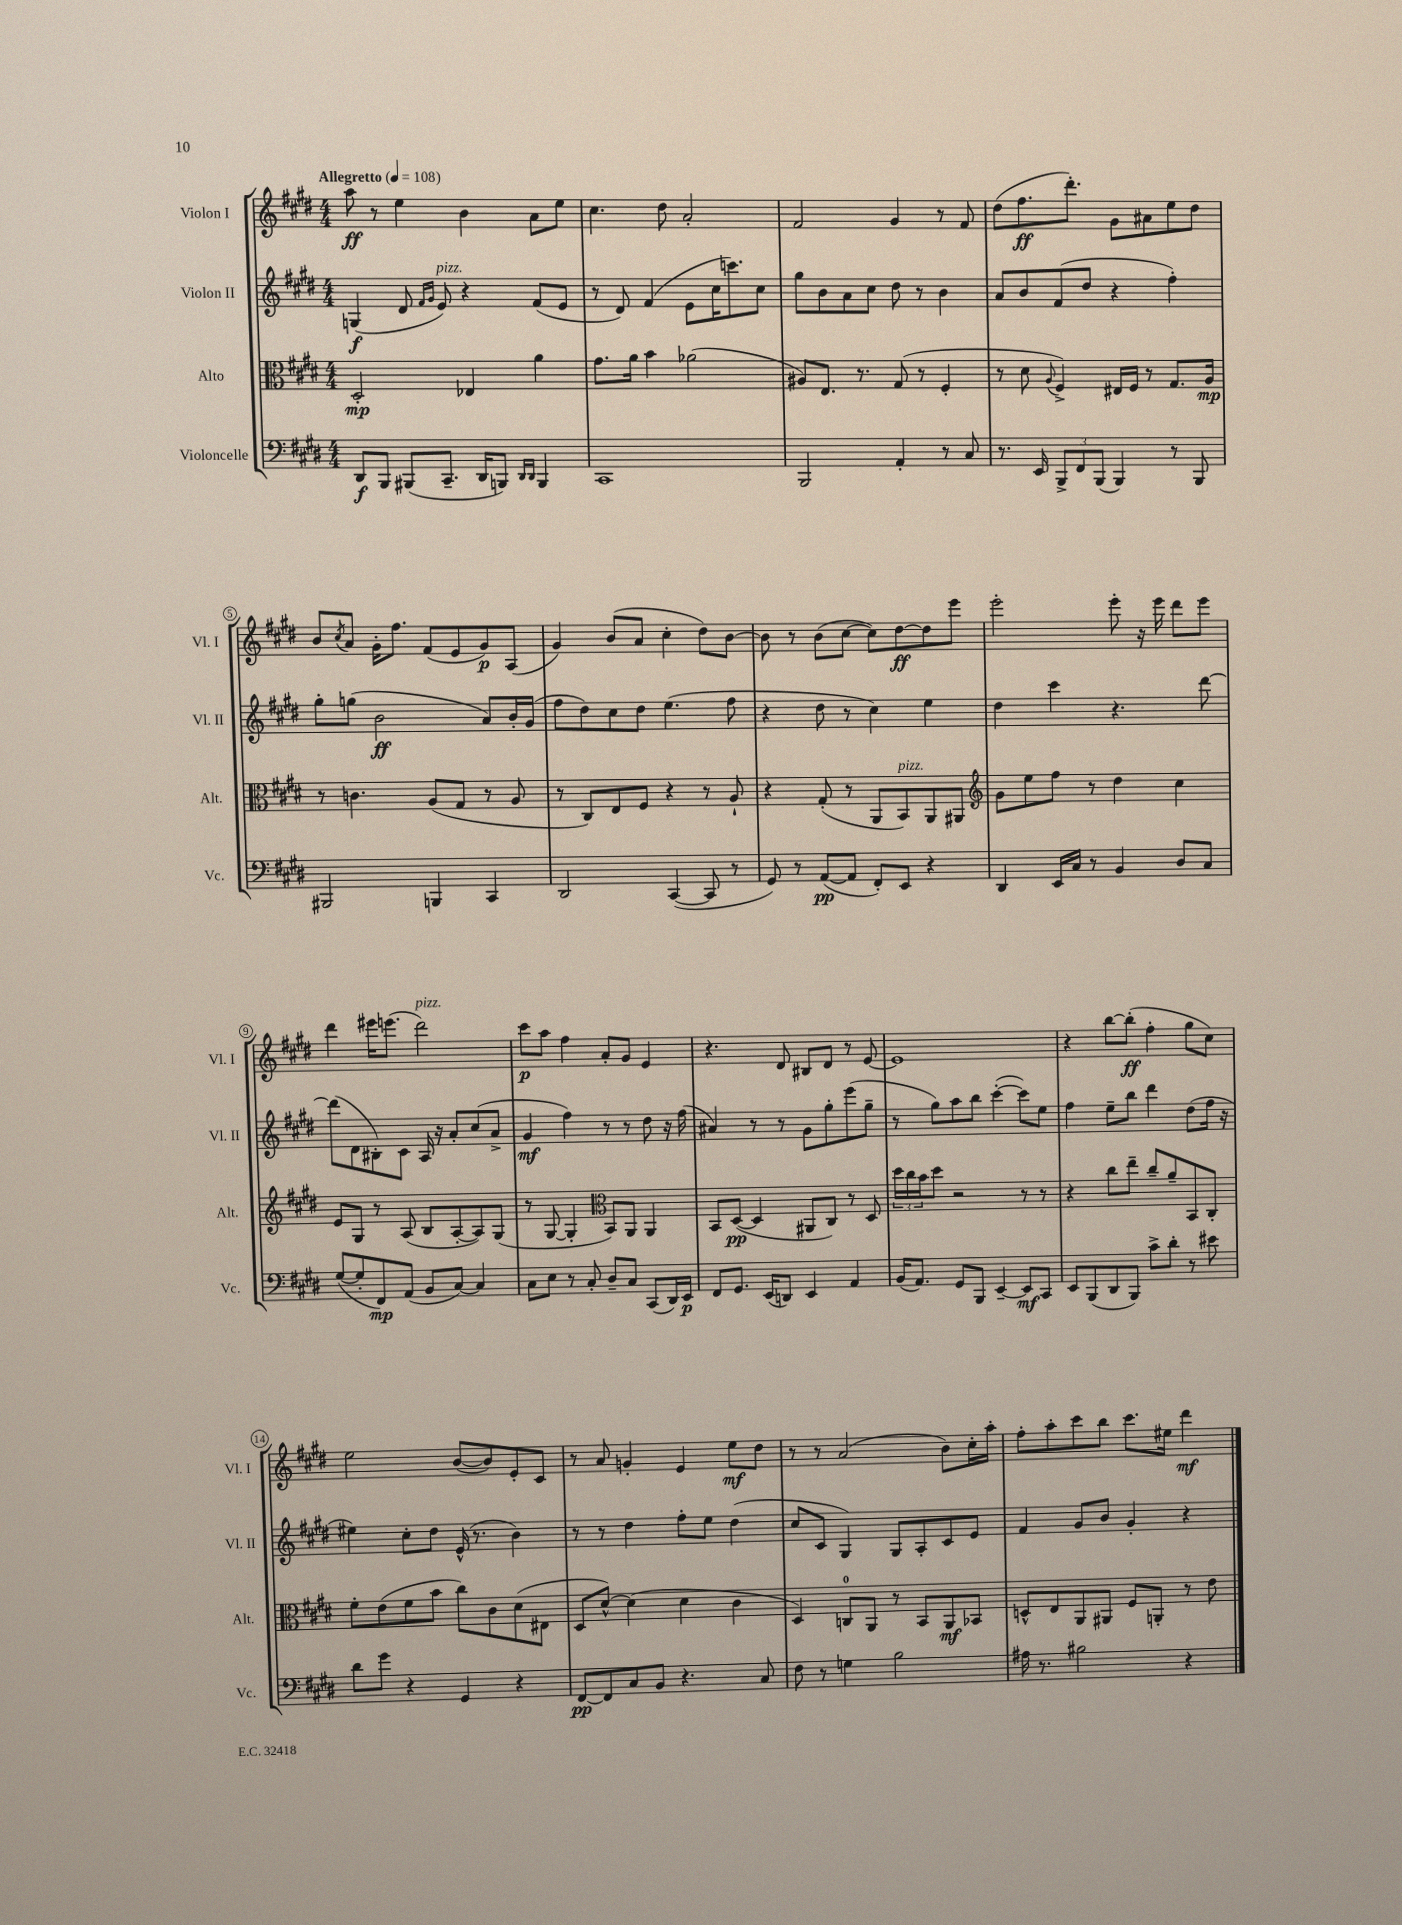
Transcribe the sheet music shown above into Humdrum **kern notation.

**kern	**kern	**kern	**kern
*staff4	*staff3	*staff2	*staff1
*clefF4	*clefC3	*clefG2	*clefG2
*k[f#c#g#d#]	*k[f#c#g#d#]	*k[f#c#g#d#]	*k[f#c#g#d#]
*M4/4	*M4/4	*M4/4	*M4/4
*MM108	*MM108	*MM108	*MM108
8DD#	2D#'	(4G	8aa
8BBB	.	.	8r
(8BBB#	.	8d#	4ee
.	.	16qqf#	.
.	.	16qqg#	.
8.CC#~	.	8e)	.
.	4E-	4r	4b
16DD#	.	.	.
8BBB)	.	.	.
16qqDD#	.	.	.
16qqDD#	.	.	.
4BBB	4a	(8f#	8a
.	.	8e	8ee
=	=	=	=
1CC#	8.g#	8r	4.cc#
.	.	8d#)	.
.	16a	.	.
.	4b	(4f#	.
.	.	.	8dd#
.	(2a-	8e	2a'
.	.	16cc#	.
.	.	8.ccc)	.
.	.	8cc#	.
=	=	=	=
2BBB	8A#)	8gg#	2f#
.	8.E	8b	.
.	.	8a	.
.	8.r	.	.
.	.	8cc#	.
4AA'	(8G#	8dd#	4g#
.	8r	8r	.
8r	4F#'	4b	8r
8C#	.	.	8f#
=	=	=	=
8.r	8r	8a	(8dd#
.	8d#	8b	8.ff#
16EE	.	.	.
.	8qqA	.	.
12BBB^	4F#^)	(8f#	.
.	.	.	8.ddd#')
12FF#	.	.	.
.	.	8dd#	.
(12BBB	.	.	.
4BBB)	16E#	4r	8g#
.	16F#	.	.
.	8r	.	8a#
8r	8.G#	4ff#')	8ee
8BBB	.	.	8dd#
.	16A	.	.
=	=	=	=
2BBB#	8r	8gg#'	8b
.	.	.	8qcc#
.	4.c	(8gg	8a
.	.	2b	16g#'
.	.	.	8.ff#
4BBB	(8A	.	(8f#
.	8G#	.	8e
4CC#	8r	8a)	8g#)
.	8A	16b'	(8A
.	.	(16g#	.
=	=	=	=
2DD#	8r	8ff#	4g#)
.	8C#)	8dd#)	.
.	8E	8cc#	(8b
.	8F#	8dd#	8a
([4CC#	4r	(4.ee	4cc#'
8CC#]	8r	.	8dd#)
8r	8A`	8ff#	[8b
=	=	=	=
8GG#)	4r	4r	8b]
8r	.	.	8r
([8AA	(8G#'	8dd#	(8b
8AA]	8r	8r	[8cc#
8FF#')	8AA	4cc#)	8cc#])
8EE	8BB)	.	[8dd#
4r	8AA	4ee	8dd#]
.	8AA#	.	8eee
=	=	=	=
*	*clefG2	*	*
4DD#	8g#	4dd#	2eee'
.	8ee	.	.
16EE	8ff#	4ccc#	.
16C#	.	.	.
8r	8r	.	.
4BB	4dd#	4.r	8eee'
.	.	.	16r
.	.	.	16eee
8D#	4cc#	.	8ddd#
8C#	.	[8ddd#	8eee
=	=	=	=
([8G#	8e	(8ddd#]	4ddd#
8G#']	8G#	8d#	.
8FF#)	8r	8B#')	16eee#
.	.	.	(8.eee
(8AA	(8A	8c#	.
8BB	8B	16A	2ddd#)
.	.	16r	.
[8C#)	[8A'	8a'	.
4C#]	8A])	(8cc#	.
.	(8G#	8a^	.
=	=	=	=
8C#	8r	4g#	8ccc#
8E	[8G#	.	8aa
8r	4G#']	4ff#)	4ff#
8C#'	.	.	.
*	*clefC3	*	*
8D#~	8BB)	8r	8a'
8C#	8AA	8r	8g#
(8CC#	4AA	8dd#	4e
16DD#)	.	16r	.
16EE	.	(16ff#	.
=	=	=	=
8FF#	8BB	4a#)	4.r
8.GG#	([8D#	.	.
.	4D#]	8r	.
(16EE	.	.	.
8DD)	.	8r	8d#
4EE	8AA#	8g#	8B#
.	8C#)	8gg#'	8d#
4AA	8r	(8eee	8r
.	8D#	8gg#~	[8e
=	=	=	=
(16BB	24dd#	8r	1e]
.	24cc#	.	.
8.AA)	.	.	.
.	24b	.	.
.	8dd#	8gg#)	.
8GG#	2r	8aa	.
8BBB	.	8bb	.
[4EE~	.	([4ccc#'	.
8EE]	8r	8ccc#])	.
8CC#	8r	8ee	.
=	=	=	=
8EE	4r	4ff#	4r
(8BBB	.	.	.
8DD#	8cc#	8ee~	[8bb
8BBB)	8ee~	8bb	(8bb']
8c#^	8cc#~	4ddd#	4ff#'
8d#'	8a~	.	.
8r	8BB	(8dd#	8gg#
8e#	8C#'	16ff#	8cc#)
.	.	16r	.
=	=	=	=
8d#	8f#'	4ee#)	2ee
8g#	(8e	.	.
4r	8f#	8cc#'	.
.	8b	8dd#	.
4GG#	8cc#)	(16e^^	([8b
.	.	8.r	.
.	8c#	.	8b])
4r	(8d#	4b)	8e'
.	8E#	.	8c#
=	=	=	=
[8FF#	8D#	8r	8r
8FF#]	[8d#^^)	8r	8a
8C#	(4d#]	4dd#	4g'
8BB	.	.	.
4.r	4d#	8ff#'	4e
.	.	8ee	.
.	4c#	(4dd#	8ee
8C#	.	.	8dd#
=	=	=	=
8F#	4D#)	8cc#	8r
8r	.	8c#	8r
4G	8C	4G#)	(2a
.	8AA	.	.
2B	8r	8G#	.
.	8BB	8A'	.
.	8AA	8c#	8b)
.	8BB-	8e	16cc#'
.	.	.	16aa'
=	=	=	=
16A#	8D^^	4f#	8ff#'
8.r	.	.	.
.	8E	.	8aa'
2B#	8AA	8g#	8ccc#
.	8AA#	8b	8bb
.	8F#	4g#'	8.ccc#
.	8AA'	.	.
.	.	.	16ee#
4r	8r	4r	4ddd#
.	8e	.	.
==	==	==	==
*-	*-	*-	*-
